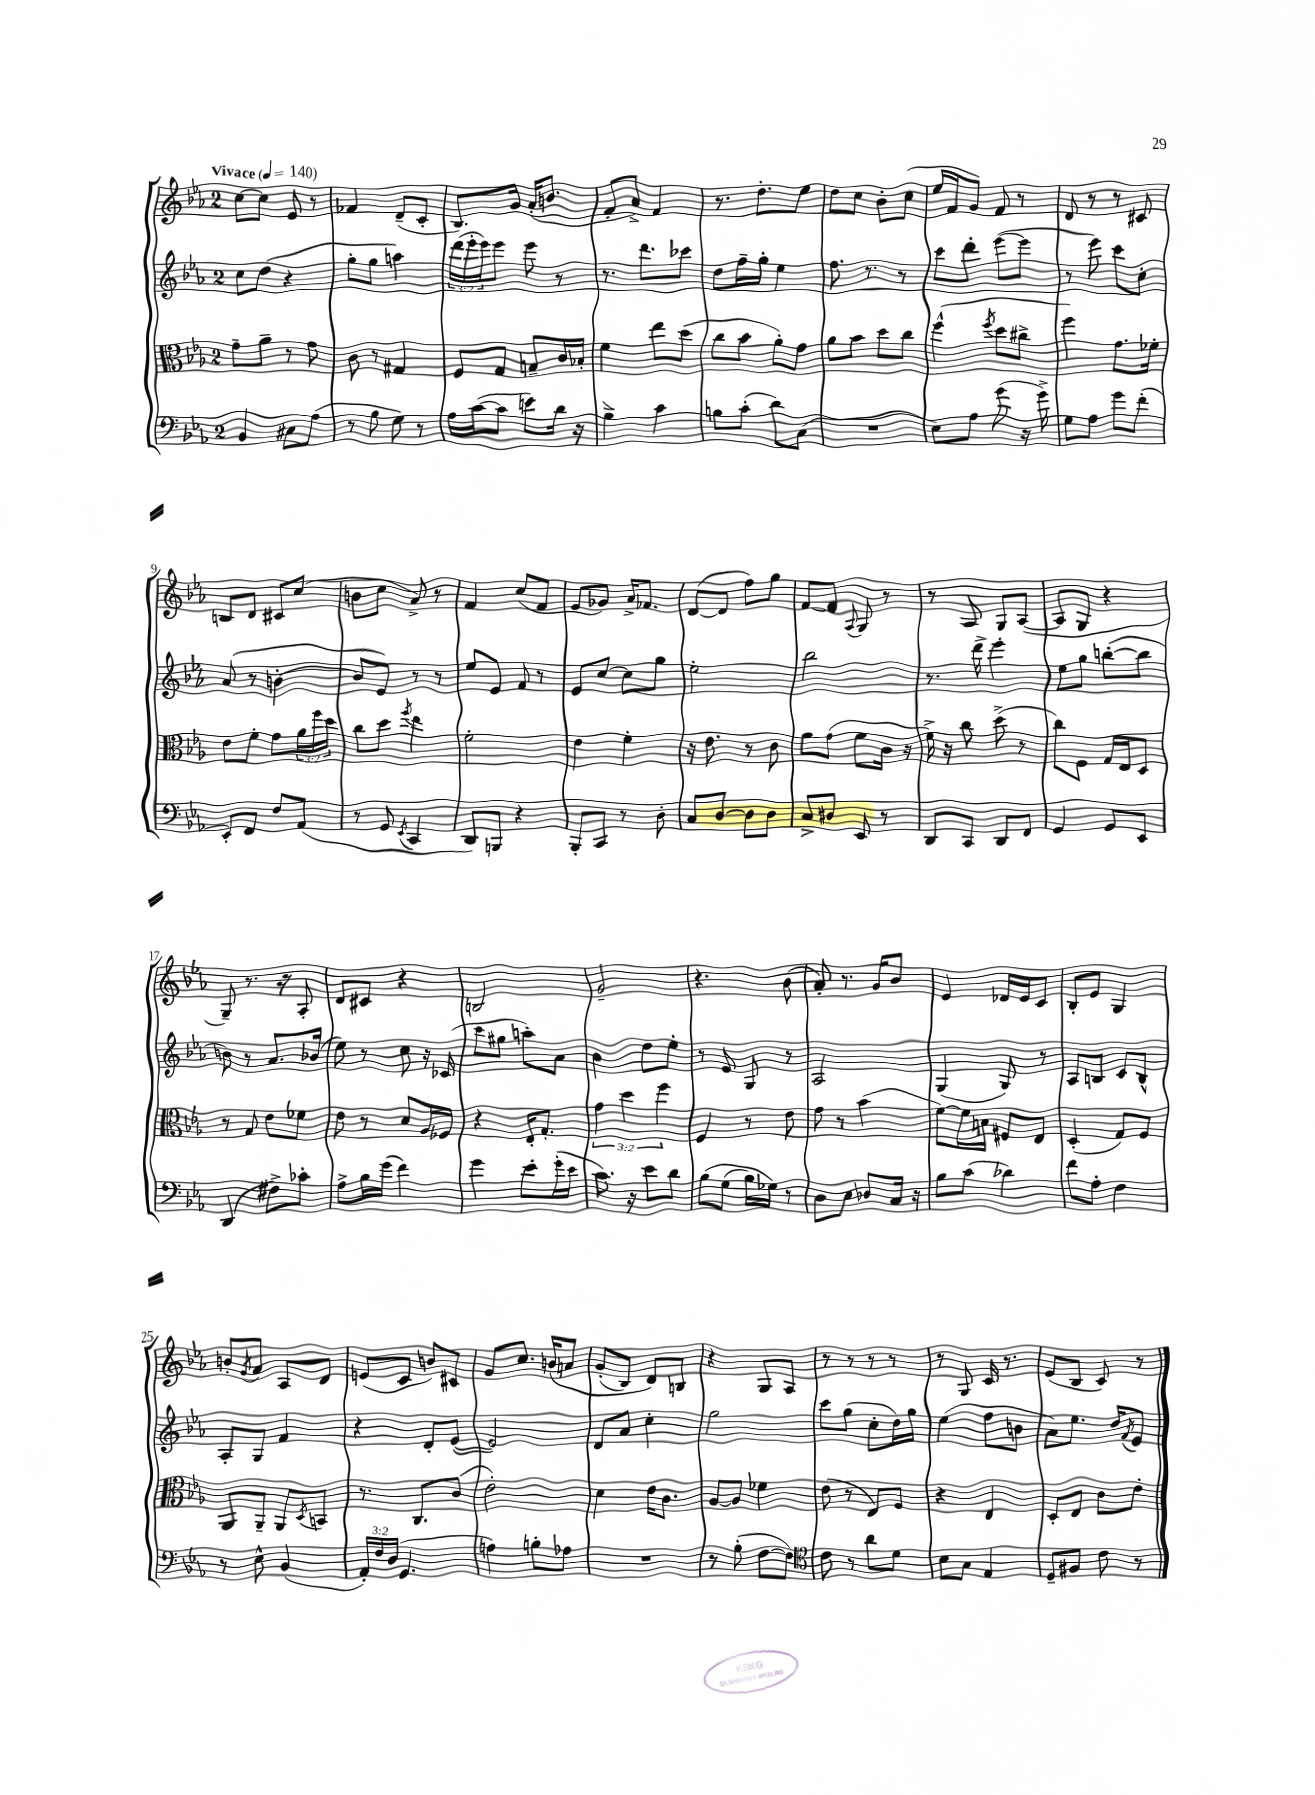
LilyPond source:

<<
\new StaffGroup <<
\new Staff = "s0" {
    \clef treble \key ees \major \once \override Staff.TimeSignature.style = #'single-digit \time 2/4 \tempo "Vivace" 4 = 140
    c''8~ c''8 ees'8 r8 |
    fes'4 d'8--( c'8-. |
    bes8.) g'16 aes'16-.( b'8. |
    f'8-. aes'8->) f'4 |
    r8. d''8.-. ees''8 |
    d''8 c''8 bes'8-. c''8( |
    ees''16 f'16 g'8) f'8 r8 |
    d'8 r8 r8 cis'8 |
    b8 d'8 cis'8 c''8( |
    b'8 c''8 aes'8->) r8 |
    f'4 c''8( f'8 |
    ees'8 ges'8) aes'16-> fes'8. |
    d'8~( d'8 f''8) g''8 |
    f'8~ f'8 \appoggiatura { aes8 } g8 r8 |
    r8 aes8 g8 aes8~( |
    aes8 g8 r4 |
    g8--) r8. r16 aes8-. |
    d'8 cis'8 r4 |
    b2 |
    g'2-- |
    r4. bes'8( |
    aes'8-.) r8. g'16 bes'8 |
    ees'4 des'16 ees'16 c'8 |
    bes8-. ees'8 g4 |
    b'8-. \acciaccatura { g'8 } aes'8 aes8 d'8 |
    e'8( c'8 b'8) cis'8 |
    g'8 c''8. b'16\( a'8 |
    g'8-.( bes8) d'8\) b8 |
    r4 g8 aes8 |
    r8 r8 r8 r8 |
    r8 g8 c'16 r8. |
    ees'8( bes8 c'8) r8 \bar "|." |
}
\new Staff = "s1" {
    \clef treble \key ees \major \once \override Staff.TimeSignature.style = #'single-digit \time 2/4 \override Staff.TupletNumber.text = #tuplet-number::calc-fraction-text
    c''8 d''8( r4 |
    g''8-. g''8 a''4) |
    \tuplet 3/2 { d'''16( ees'''16-. ees'''16) } ees'''8 ees'''8 r8 |
    r8. d'''8. ces'''8 |
    d''8 f''16-- g''16-. ees''4 |
    f''8. r8. r8 |
    c'''8 d'''8-. ees'''8~( ees'''8 |
    r8 ees'''8) c'''8 c''8-. |
    aes'8( r8 b'4~-. |
    b'8 ees'8) r8 r8 |
    ees''8 ees'8 f'8 r8 |
    ees'8 c''8~ c''8 g''8 |
    ees''2-. |
    bes''2 |
    r8. d'''16-> ees'''4-. |
    ees''8 g''8 b''8~-.( b''8 |
    b'8) r8 aes'8. bes'16( |
    ees''8) r8 c''8 r16 ces'16( |
    c'''8 gis''8 a''8-.) aes'8 |
    bes'4 d''8 ees''8-. |
    r8 ees'8 g8 r8 |
    aes2 |
    g4( g8) r8 |
    aes8 b8 c'8 b8-^ |
    aes8-. g8 f'4 |
    r4 d'8-. ees'8~( |
    ees'2) |
    d'8 aes'8 c''4-. |
    g''2 |
    c'''8 g''8( c''8-. d''16) g''16 |
    ees''4( f''8 b'8 |
    aes'8) ees''8. d''16 \acciaccatura { f'8 } ees'8 \bar "|." |
}
\new Staff = "s2" {
    \clef alto \key ees \major \once \override Staff.TimeSignature.style = #'single-digit \time 2/4 \override Staff.TupletNumber.text = #tuplet-number::calc-fraction-text
    g'8-- aes'8-- r8 g'8 |
    c'8 r8 gis4 |
    f8 g8 b8-- c'16 bes16-. |
    f'4 ees''8 d''8( |
    c''8 bes'8 aes'8-.) g'8 |
    aes'8 bes'8 d''8 c''8 |
    f''4-^( \acciaccatura { f''8 } d''8 cis''8-> |
    f''4) g'8. fes'16-. |
    ees'8 f'8-. g'8 \tuplet 3/2 { aes'16 f''16 d''16 } |
    c''8 d''8 \acciaccatura { f''8 } ees''4 |
    f'2-. |
    ees'4 f'4-. |
    r16 ees'8. r8 c'8 |
    aes'8 g'8( f'8 c'16 r16 |
    f'16->) r16 c''8 d''8->( r8 |
    c''8) f8 g16 ees16 d8 |
    r8 g8 ees'8 fes'8 |
    ees'8 r8 d'8 aes16 fes16 |
    r4 ees16-. g8.-. |
    \tuplet 3/2 { g'4 d''4 f''4 } |
    f4 r8 ees'8 |
    g'8 r8 bes'4( |
    f'8~) f'16 b16 fis8 ees8 |
    d4-.( g8) f8 |
    aes,8 aes,8-- aes,8 \acciaccatura { d8 } b,8 |
    r8. c8. c'8( |
    ees'2-.) |
    d'4 ees'16 c'8. |
    aes8~ aes8 fes'4 |
    ees'8( r8 ees8) f8 |
    r4 ees4 |
    d8-. ees8 c'8 ees'8-. \bar "|." |
}
\new Staff = "s3" {
    \clef bass \key ees \major \once \override Staff.TimeSignature.style = #'single-digit \time 2/4 \override Staff.TupletNumber.text = #tuplet-number::calc-fraction-text
    bes,4 cis8 aes8( |
    r8 bes8 g8) r8 |
    aes16 c'16~( c'8 e'8) d'16 r16 |
    bes4-> c'4 |
    b8 c'8-.( d'8) c8( |
    R2 |
    ees8) aes8 g'8( r16 g'16->) |
    g8 aes8 g'8 f'8-.( |
    ees,8-.) f,8 f8 aes,8( |
    r8 g,8 \acciaccatura { ees,8 } c,4 |
    d,8) b,,8 r4 |
    bes,,8-. c,8 r8 d8-. |
    c8 d8~ d8 d8 |
    c8-> dis8 ees,8 r8 |
    d,8 c,8 d,8 f,8 |
    g,4 g,8 ees,8 |
    d,4( fis8->) ces'8-. |
    aes8-> bes16 g'16( f'4) |
    g'4 ees'8-. g'16-.( ees'16 |
    c'8.) r16 ees'8 d'8 |
    bes8\( g8( bes16) ges16\) r8 |
    d8 ees8 des8 c16 r16 |
    bes8 c'8( des'4) |
    f'8 aes8-. f4 |
    r8 ees8-^ bes,4( |
    \tuplet 3/2 { aes,16-.) f16 d16( } g,4. |
    a4) b8-. aes8 |
    R2 |
    r8 bes8-.( f8~ f8) |
    \clef tenor c'8 r8 aes'8 d'8 |
    bes8 g8 ees4 |
    d8-- fis8 c'8 r8 \bar "|." |
}
>>
>>
